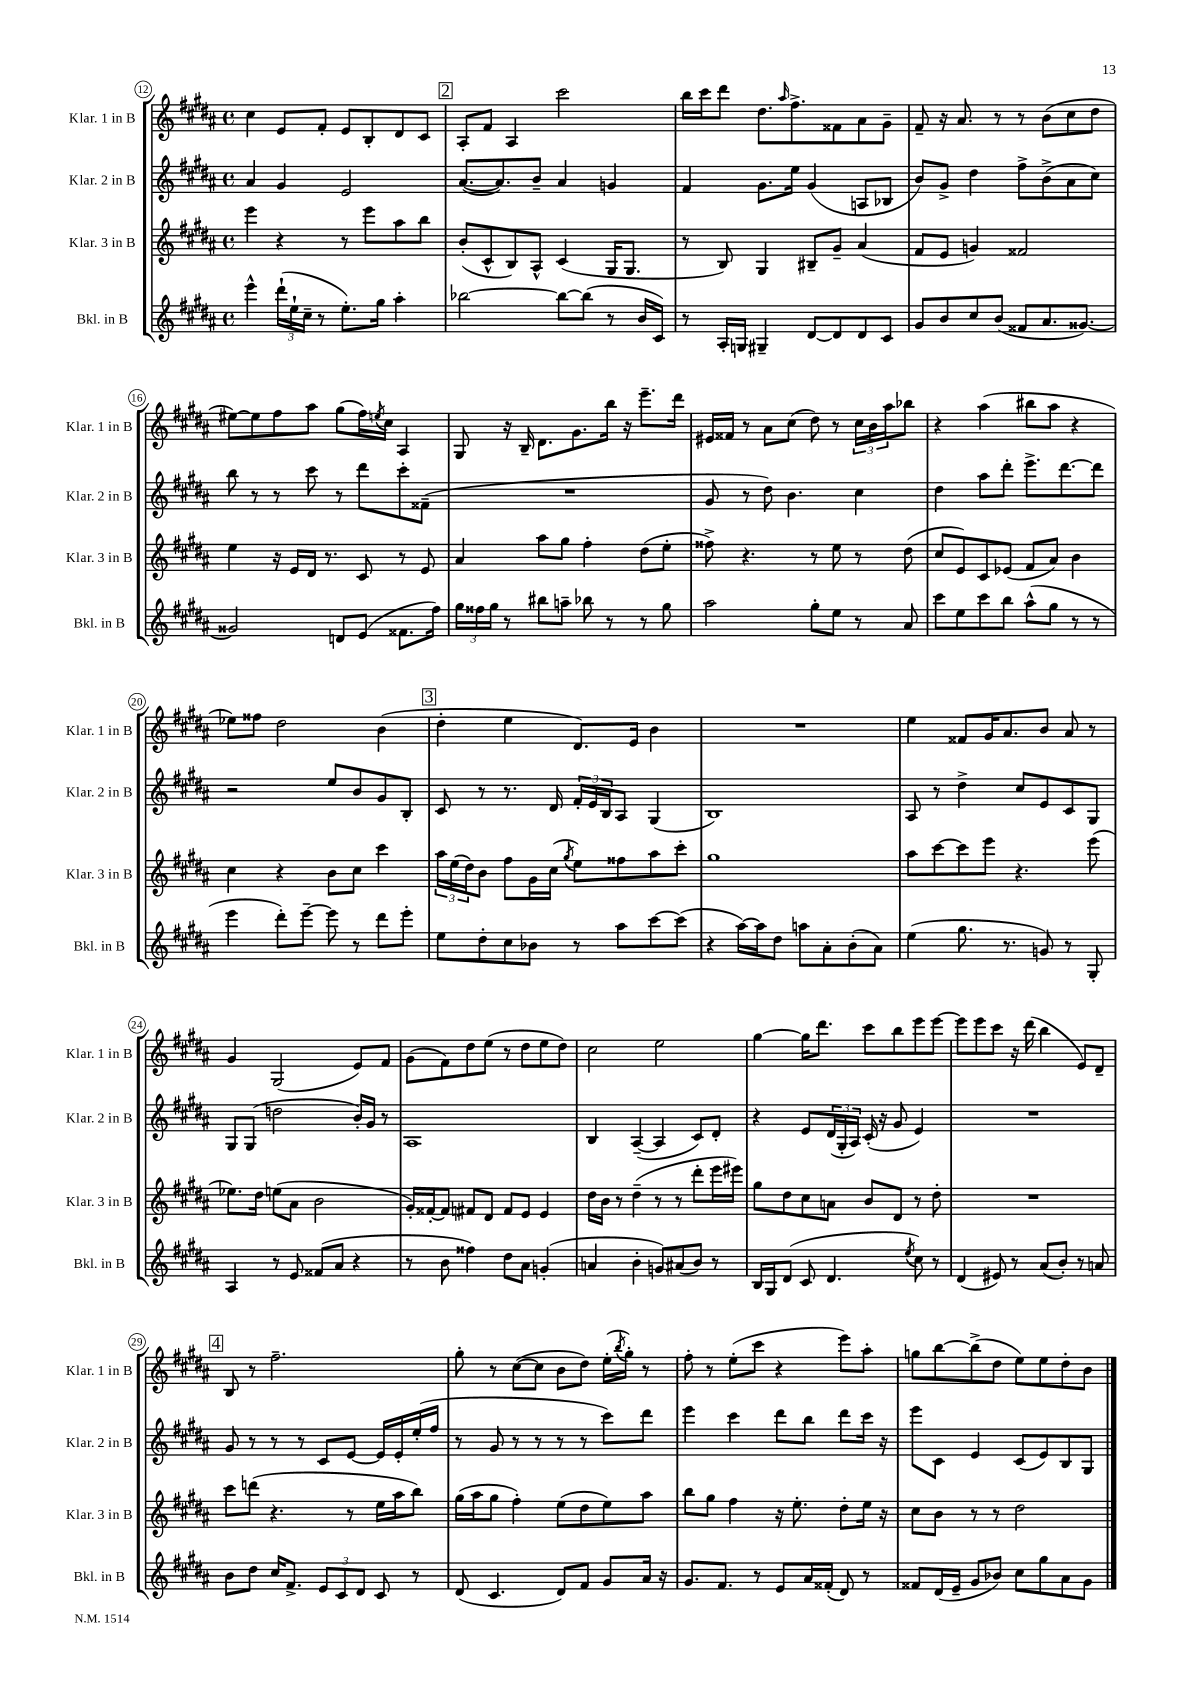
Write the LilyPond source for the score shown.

<<
\new StaffGroup <<
\new Staff = "s0" \with { instrumentName = "Klar. 1 in B" shortInstrumentName = "Klar. 1 in B" } {
    \clef treble \key b \major \defaultTimeSignature \time 4/4
    cis''4 e'8 fis'8-. e'8 b8-. dis'8 cis'8 |
    \mark \markup { \box "2" } ais8-. fis'8 ais4 cis'''2 |
    b''16 cis'''16 dis'''8 dis''8. \grace { ais''16 } fis''8.-> fisis'8 ais'8 gis'8-- |
    fis'8-- r16 ais'8. r8 r8 b'8( cis''8 dis''8 |
    eis''8~) eis''8 fis''8 ais''8 gis''8( fis''16) \acciaccatura { e''8 } cis''16 ais4 |
    gis8 r16 b16-- dis'8. gis'8. b''16 r16 e'''8.-- dis'''16 |
    eis'16 fisis'16 r8 ais'8 cis''8( dis''8) r8 \tuplet 3/2 { cis''16 b'16 ais''16 } bes''8 |
    r4 ais''4( bis''8 ais''8 r4 |
    ees''8) fisis''8 dis''2 b'4( |
    \mark \markup { \box "3" } dis''4-. e''4 dis'8.) e'16 b'4 |
    R1 |
    e''4 fisis'8 gis'16 ais'8. b'8 ais'8 r8 |
    gis'4 gis2( e'8) fis'8 |
    gis'8( fis'8) dis''8 e''8( r8 dis''8 e''8 dis''8) |
    cis''2 e''2 |
    gis''4~ gis''16 dis'''8. cis'''8 b''8 e'''8 e'''8~ |
    e'''8 e'''8 cis'''8 r16 dis'''16( b''4 e'8) dis'8-- |
    \mark \markup { \box "4" } b8 r8 fis''2.-- |
    gis''8-. r8 cis''8~( cis''8 b'8 dis''8) e''16-.( \acciaccatura { b''8 } gis''16-.) r8 |
    fis''8-. r8 e''8-.( cis'''8 r4 e'''8) ais''8-. |
    g''8 b''8~ b''8->( dis''8 e''8) e''8 dis''8-. b'8 \bar "|." |
}
\new Staff = "s1" \with { instrumentName = "Klar. 2 in B" shortInstrumentName = "Klar. 2 in B" } {
    \clef treble \key b \major \defaultTimeSignature \time 4/4
    ais'4 gis'4 e'2 |
    \mark \markup { \box "2" } ais'8.~( ais'8.) b'8-- ais'4 g'4 |
    fis'4 gis'8. e''16 gis'4( a8 bes8 |
    b'8) gis'8-> dis''4 fis''8-> b'8->( ais'8 cis''8) |
    b''8 r8 r8 cis'''8 r8 dis'''8 cis'''8-. fisis'8--( |
    R1 |
    gis'8 r8 dis''8) b'4. cis''4 |
    dis''4 ais''8 dis'''8-. e'''8.-> dis'''8.~ dis'''8 |
    r2 e''8 b'8 gis'8 b8-. |
    \mark \markup { \box "3" } cis'8 r8 r8. dis'16 \tuplet 3/2 { fis'16-. e'16 b16 } ais8 gis4( |
    b1) |
    ais8 r8 dis''4-> cis''8 e'8 cis'8 gis8 |
    gis8 gis8( d''2 b'16-.) gis'16 r8 |
    ais1 |
    b4 ais4~--( ais4 cis'8) dis'8-. |
    r4 e'8 \tuplet 3/2 { dis'16( gis16-. ais16) } cis'16-.( r16 gis'8 e'4) |
    R1 |
    \mark \markup { \box "4" } gis'8 r8 r8 r8 cis'8 e'8~ e'16 e'16-. e''16-.( fis''16 |
    r8 gis'8 r8 r8 r8 r8 cis'''8) dis'''8 |
    e'''4 cis'''4 dis'''8 b''8 dis'''8 cis'''16 r16 |
    e'''8 cis'8 e'4 cis'8( e'8) b8 gis8 \bar "|." |
}
\new Staff = "s2" \with { instrumentName = "Klar. 3 in B" shortInstrumentName = "Klar. 3 in B" } {
    \clef treble \key b \major \defaultTimeSignature \time 4/4
    e'''4 r4 r8 e'''8 ais''8 b''8 |
    \mark \markup { \box "2" } b'8-.( cis'8-^ b8) ais8-^ cis'4( gis16 gis8. |
    r8 b8) gis4 bis8-- gis'8-- ais'4( |
    fis'8 e'8 g'4) fisis'2 |
    e''4 r16 e'16 dis'16 r8. cis'8 r8 e'8 |
    ais'4 ais''8 gis''8 fis''4-. dis''8( e''8-. |
    fisis''8->) r4. r8 e''8 r8 dis''8( |
    cis''8 e'8) cis'8 ees'8( fis'8 ais'8) b'4 |
    cis''4 r4 b'8 cis''8 cis'''4 |
    \mark \markup { \box "3" } \tuplet 3/2 { ais''16 e''16( dis''16) } b'8 fis''8 gis'16 cis''16( \acciaccatura { gis''8 } e''8) fisis''8 ais''8 cis'''8-. |
    gis''1 |
    ais''8 cis'''8~ cis'''8 e'''8 r4. e'''8( |
    ees''8.) dis''16 e''8( ais'8 b'2 |
    gis'16-.) fisis'16~-. fisis'8 fis'8 dis'8 fis'8 e'8 e'4 |
    dis''16 b'16 r8 dis''4--( r8 r8 dis'''8-. e'''16 eis'''16) |
    gis''8 dis''8 cis''8 a'8 b'8 dis'8 r8 dis''8-. |
    R1 |
    \mark \markup { \box "4" } cis'''8 d'''8( r4. r8 e''16 ais''16 b''8) |
    gis''16( ais''16 gis''8 fis''4-.) e''8( dis''8 e''8) ais''8 |
    b''8 gis''8 fis''4 r16 e''8.-. dis''8-. e''16 r16 |
    cis''8 b'8 r8 r8 dis''2 \bar "|." |
}
\new Staff = "s3" \with { instrumentName = "Bkl. in B" shortInstrumentName = "Bkl. in B" } {
    \clef treble \key b \major \defaultTimeSignature \time 4/4
    e'''4-^ \tuplet 3/2 { dis'''16-!( e''16-! cis''16-- } r8 e''8.-.) gis''16 ais''4-. |
    \mark \markup { \box "2" } bes''2~ bes''8~ bes''8( r8 b'16 cis'16) |
    r8 ais16-. g16 gis4-- dis'8~ dis'8 dis'8 cis'8 |
    gis'8 b'8 cis''8 b'8( fisis'8 ais'8. gisis'8.~) |
    gisis'2 d'8 e'8( fisis'8. fis''16) |
    \tuplet 3/2 { gis''16 fisis''16 gis''16 } r8 bis''8 a''8-- bes''8 r8 r8 gis''8 |
    ais''2 gis''8-. e''8 r8 ais'8 |
    cis'''8 e''8 cis'''8 b''8 ais''8-^( gis''8 r8 r8 |
    e'''4 dis'''8-.) e'''8~-- e'''8 r8 dis'''8 e'''8-. |
    \mark \markup { \box "3" } e''8 dis''8-. cis''8 bes'8 r8 ais''8 cis'''8~ cis'''8( |
    r4 ais''16~) ais''16 dis''8 a''8 ais'8-. b'8-.( ais'8) |
    e''4( gis''8. r8. g'8) r8 gis8-. |
    ais4 r8 e'8 fisis'8( ais'8 r4 |
    r8 b'8 fisis''4) dis''8 ais'8 g'4-.( |
    a'4 b'4-. g'8) ais'8( b'8) r8 |
    b16 gis16 dis'8( cis'8 dis'4. \acciaccatura { e''8 } cis''8) r8 |
    dis'4( eis'8) r8 ais'8( b'8-.) r8 a'8 |
    \mark \markup { \box "4" } b'8 dis''8 cis''16 fis'8.-> \tuplet 3/2 { e'8 cis'8 dis'8 } cis'8 r8 |
    dis'8( cis'4. dis'8) fis'8 gis'8 ais'16 r16 |
    gis'8. fis'8. r8 e'8 ais'16 fisis'16-.( dis'8) r8 |
    fisis'8 dis'16( e'16-- gis'8 bes'8) cis''8 gis''8 ais'8 gis'8 \bar "|." |
}
>>
>>
\layout { \context { \Score currentBarNumber = #12 \override BarNumber.stencil = #(make-stencil-circler 0.1 0.3 ly:text-interface::print) } }
